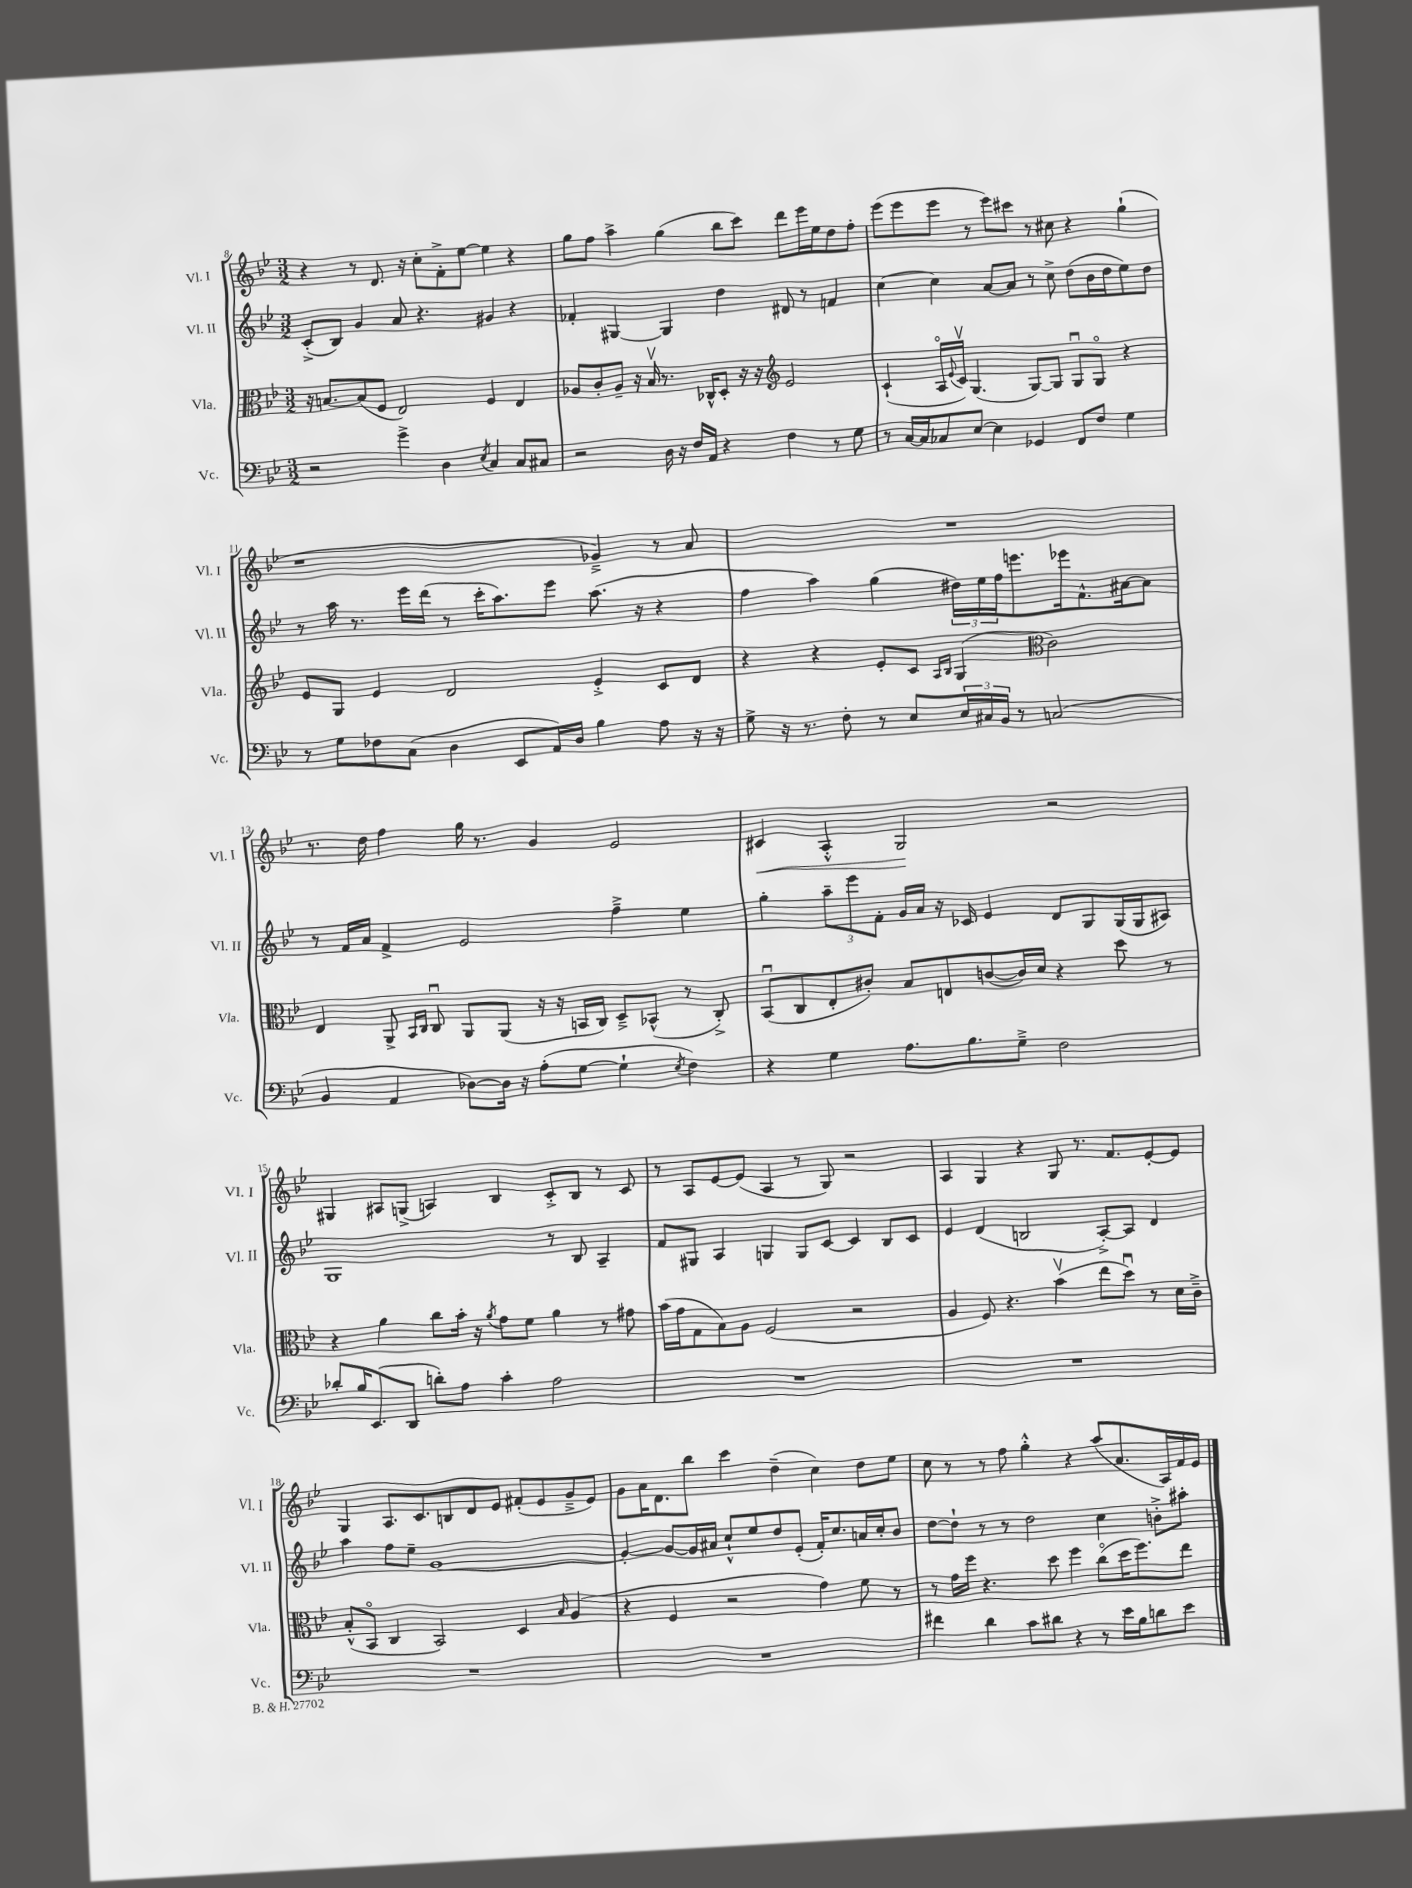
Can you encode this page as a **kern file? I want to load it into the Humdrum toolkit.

**kern	**kern	**kern	**kern	**dynam
*part4	*part3	*part2	*part1	*part1
*staff4	*staff3	*staff2	*staff1	*staff1
*I"Vc.	*I"Vla.	*I"Vl. II	*I"Vl. I	*
*I'Vc.	*I'Vla.	*I'Vl. II	*I'Vl. I	*
*clefF4	*clefC3	*clefG2	*clefG2	*
*k[b-e-]	*k[b-e-]	*k[b-e-]	*k[b-e-]	*
*M3/2	*M3/2	*M3/2	*M3/2	*
=8	=8	=8	=8	=8
2r	16r	(8c'^/L	4r	.
.	[8.Bn/L	.	.	.
.	.	8B-/J)	.	.
.	(8B/]	4g/	8r	.
.	8F/J	.	8.d/	.
4g^\	2E-/)	8a/	.	.
.	.	.	16r	.
.	.	4.r	8cc'\L	.
4D\	.	.	8f'^\	.
.	.	.	[8ee-\J	.
8qE-/	.	.	.	.
4C/	4F/	4g#X/	4ee-\]	.
8C/L	4E-/	4r	4r	.
8C#X/J	.	.	.	.
=9	=9	=9	=9	=9
2r	8A-X/L	4f-X'/	8gg\L	.
.	8c'/	.	8ff\J	.
.	8A-~/J	[4G#X/	4aa^\	.
.	16r	.	.	.
.	16B-v/	.	.	.
16D\	8.r	4G#/]	(4gg\	.
16r	.	.	.	.
16F/LL	.	.	.	.
16AA/JJ	16C-X^^/KL	.	.	.
4r	8D'/J	4dd\	8bb-\L	.
.	16r	.	8ccc\J)	.
.	16r	.	.	.
*	*clefG2	*	*	*
4F\	2e-/	8d#X/	8ddd\L	.
.	.	8r	16eee-\L	.
.	.	.	16ee-\J	.
8r	.	4fn/	8dd\	.
8G\	.	.	8ff'\J	.
=10	=10	=10	=10	=10
8r	(4c`/	[4cc\	(8eee-\L	.
[16C/LL	.	.	8eee-\	.
16C/J]	.	.	.	.
8C-X/	16A/LL	4cc\]	8eee-\J	.
.	8qqe-/	.	.	.
.	16cv/JJ)	.	.	.
[8E-/J	(4.G/	.	8r	.
4E-\]	.	[8a/L	8eee-\L)	.
.	.	8a/J]	8ccc#X\J	.
4GG-X/	[8G/L)	8r	8r	.
.	8G/J]	8cc^\	8cc#X\	.
8FF/L	8Gu/L	(8dd\L	4r	.
8F/J	8G/J	16b-\L	.	.
.	.	16dd\J	.	.
4G\	4r	8ee-\)	(4gg`\	.
.	.	8dd\J	.	.
!!LO:LB:g=z
=11	=11	=11	=11	=11
8r	8e-/L	8r	1r	.
8G\L	8G/J	16aa\	.	.
.	.	8.r	.	.
8F-X\	4e-/	.	.	.
(8C\J	.	16eee-\LL	.	.
.	.	(16ddd\JJ	.	.
4D\	2d/	8r	.	.
.	.	16ccc'\KL	.	.
.	.	8.aa\)	.	.
8EE-/L	.	.	.	.
16AA/L)	.	8eee-\J	.	.
16D/JJ	.	.	.	.
4B-\	4e-'^/	(8.aa\	4g-X~^/)	.
.	.	16r	.	.
8A\	8c/L	4r	8r	.
16r	8d/J	.	8a/	.
16r	.	.	.	.
=12	=12	=12	=12	=12
8G^\	4r	4ff\	1.r	.
16r	.	.	.	.
8.r	.	.	.	.
.	4r	4aa\)	.	.
8F'\	.	.	.	.
8r	8e-'/L	(4gg\	.	.
8E-/L	8c/J	.	.	.
.	16qqA/LL	.	.	.
.	16qqB-/JJ	.	.	.
24E-/L	(4G/	24dd#X\LL)	.	.
24C#X/	.	24ee-\	.	.
24BB-/JJ	.	24ff\J	.	.
8r	.	8.eeen\	.	.
*	*clefC3	*	*	*
(2Cn/	2c\)	.	.	.
.	.	16eee-X\k	.	.
.	.	8.f^^\	.	.
.	.	[16a#X\k	.	.
.	.	8a#\J]	.	.
!!LO:LB:g=z
=13	=13	=13	=13	=13
4BB-/	4E-/	8r	8.r	.
.	.	16f/LL	.	.
.	.	16a/JJ	16dd\	.
4AA/	8AA^/	4f^/	4ff\	.
.	16qqBB-/LL	.	.	.
.	16qqC/JJ	.	.	.
.	8Cu/	.	.	.
[8D-X\L)	8AA/L	2e-/	16gg\	.
.	.	.	8.r	.
16D-\Jk]	(8AA/J	.	.	.
16r	.	.	.	.
(8A'\L	16r	.	4g/	.
.	16r	.	.	.
[8G\J	16BBn/LL	.	.	.
.	16C/JJ)	.	.	.
4G`\]	8D~^/L	4ff~^\	2e-/	.
.	(8BB-X^^/J	.	.	.
8qE-/	.	.	.	.
4F\)	8r	4ee-\	.	.
.	8C'^/)	.	.	.
=14	=14	=14	=14	=14
!	!	!	!	!LO:HP:b
4r	(8BB-u/L	4gg'\	4c#X/	<
.	8C/	.	.	.
4G\	8E-'/	12aa~\L	4A'^^/	.
.	.	12eee-\	.	.
.	8c#X'/J)	.	.	.
.	.	12f'\J	.	.
8.A\L	8B-/L	16g/LL	2G/	.
.	.	16a/JJ	.	.
.	8En/	16r	.	.
8.B-\	.	16c-X/	.	.
.	([8cn/	4e-/	.	.
8G~^\J	16c/L])	.	.	.
.	16d/JJ	.	.	.
2F\	4r	8d/L	2r	[
.	.	8G/	.	.
.	8dd\	(16G/L	.	.
.	.	16G/J	.	.
.	8r	8A#X/J)	.	.
!!LO:LB:g=z
=15	=15	=15	=15	=15
8d-X'/L	4r	1G	4G#X/	.
16B-/K	.	.	.	.
(8.EE-/	.	.	.	.
.	4a\	.	8A#X/L	.
8DD/J	.	.	(8Gn^/J	.
8dn'\L)	8cc\L	.	4An/)	.
8A\J	16b-'\Jk	.	.	.
.	16r	.	.	.
.	8qa/	.	.	.
4c'\	8g\L	.	4B-/	.
.	8f\J	.	.	.
2A\	4a\	8r	8c'^/L	.
.	.	8B-/	8B-/J	.
.	8r	4A~/	8r	.
.	8g#X\	.	8c/	.
=16	=16	=16	=16	=16
1.r	(16b-\LL	8f/L	8r	.
.	16g\J	.	.	.
.	8G\	8G#X/J	8A/L	.
.	8B-\)	4A/	[8e-/	.
.	8A\J	.	(8e-/J]	.
.	(2F/	4Gn/	4A/	.
.	.	8G/L	8r	.
.	.	[8c/J	8G/)	.
.	2r	4c/]	2r	.
.	.	8B-/L	.	.
.	.	8c/J	.	.
=17	=17	=17	=17	=17
1.r	4A/	4e-/	4A/	.
.	8F/)	(4d/	4G/	.
.	4.r	.	.	.
.	.	2Bn/	4r	.
.	(4b-v\	.	8G/	.
.	.	.	8.r	.
.	8ee-\L	[8A'^/L)	.	.
.	.	.	8.f/L	.
.	8ddu\J)	8A/J]	.	.
.	8r	4d/	[8e-'/	.
.	16d\LL	.	8e-/J]	.
.	16c~^\JJ	.	.	.
!!LO:LB:g=z
=18	=18	=18	=18	=18
1.r	(8B-'^^/L	4aa\	4G/	.
.	8BB-/J	.	.	.
.	4C/	8ff\L	8.A/L	.
.	.	8ee-~\J	.	.
.	.	.	8.c/	.
.	2BB-/)	[1g	.	.
.	.	.	8Bn/	.
.	.	.	8d/	.
.	.	.	8e-/J	.
.	4D/	.	(8f#X'/L	.
.	.	.	8e-/	.
.	16qqB-/	.	.	.
.	(4A/	.	8g~^/	.
.	.	.	8e-/J)	.
=19	=19	=19	=19	=19
1.r	4r	4g'/_	8g\L	.
.	.	.	16a\K	.
.	.	.	8.d\	.
.	4F/	8g/L_	.	.
.	.	16g/L]	8bb-\J	.
.	.	16a#X/JJ	.	.
.	2r	8cc`^^/L	4ccc\	.
.	.	8ee-/	.	.
.	.	8dd/	(4dd~\	.
.	.	(8e-'/J	.	.
.	4g\)	16f'/KL)	4cc\)	.
.	.	8.cc/	.	.
.	8f\	16an/L	8dd\L	.
.	.	16cc'/J	.	.
.	8r	8b-/J	8ee-\J	.
=20	=20	=20	=20	=20
4f#X\	8r	[8dd\L	8cc\	.
.	16g\LL	8dd`\J]	8r	.
.	16ff\JJ	.	.	.
4d\	4.r	8r	8r	.
.	.	8r	8ff\	.
8c\L	.	2dd\	4gg'^^\	.
8d#X\J	8dd\	.	.	.
4r	4ff\	.	4r	.
8r	(8cc\L	4cc\	(8aa/L	.
16e-\LL	16dd\K	.	8.a/	.
16B-\J	8.ff\)	.	.	.
8dn\	.	8bn'^\L	.	.
.	.	.	16A/L)	.
8e-\J	8ee-\J	8aa#X'\J	16f/	.
.	.	.	16e-/JJ	.
==	==	==	==	==
*-	*-	*-	*-	*-
